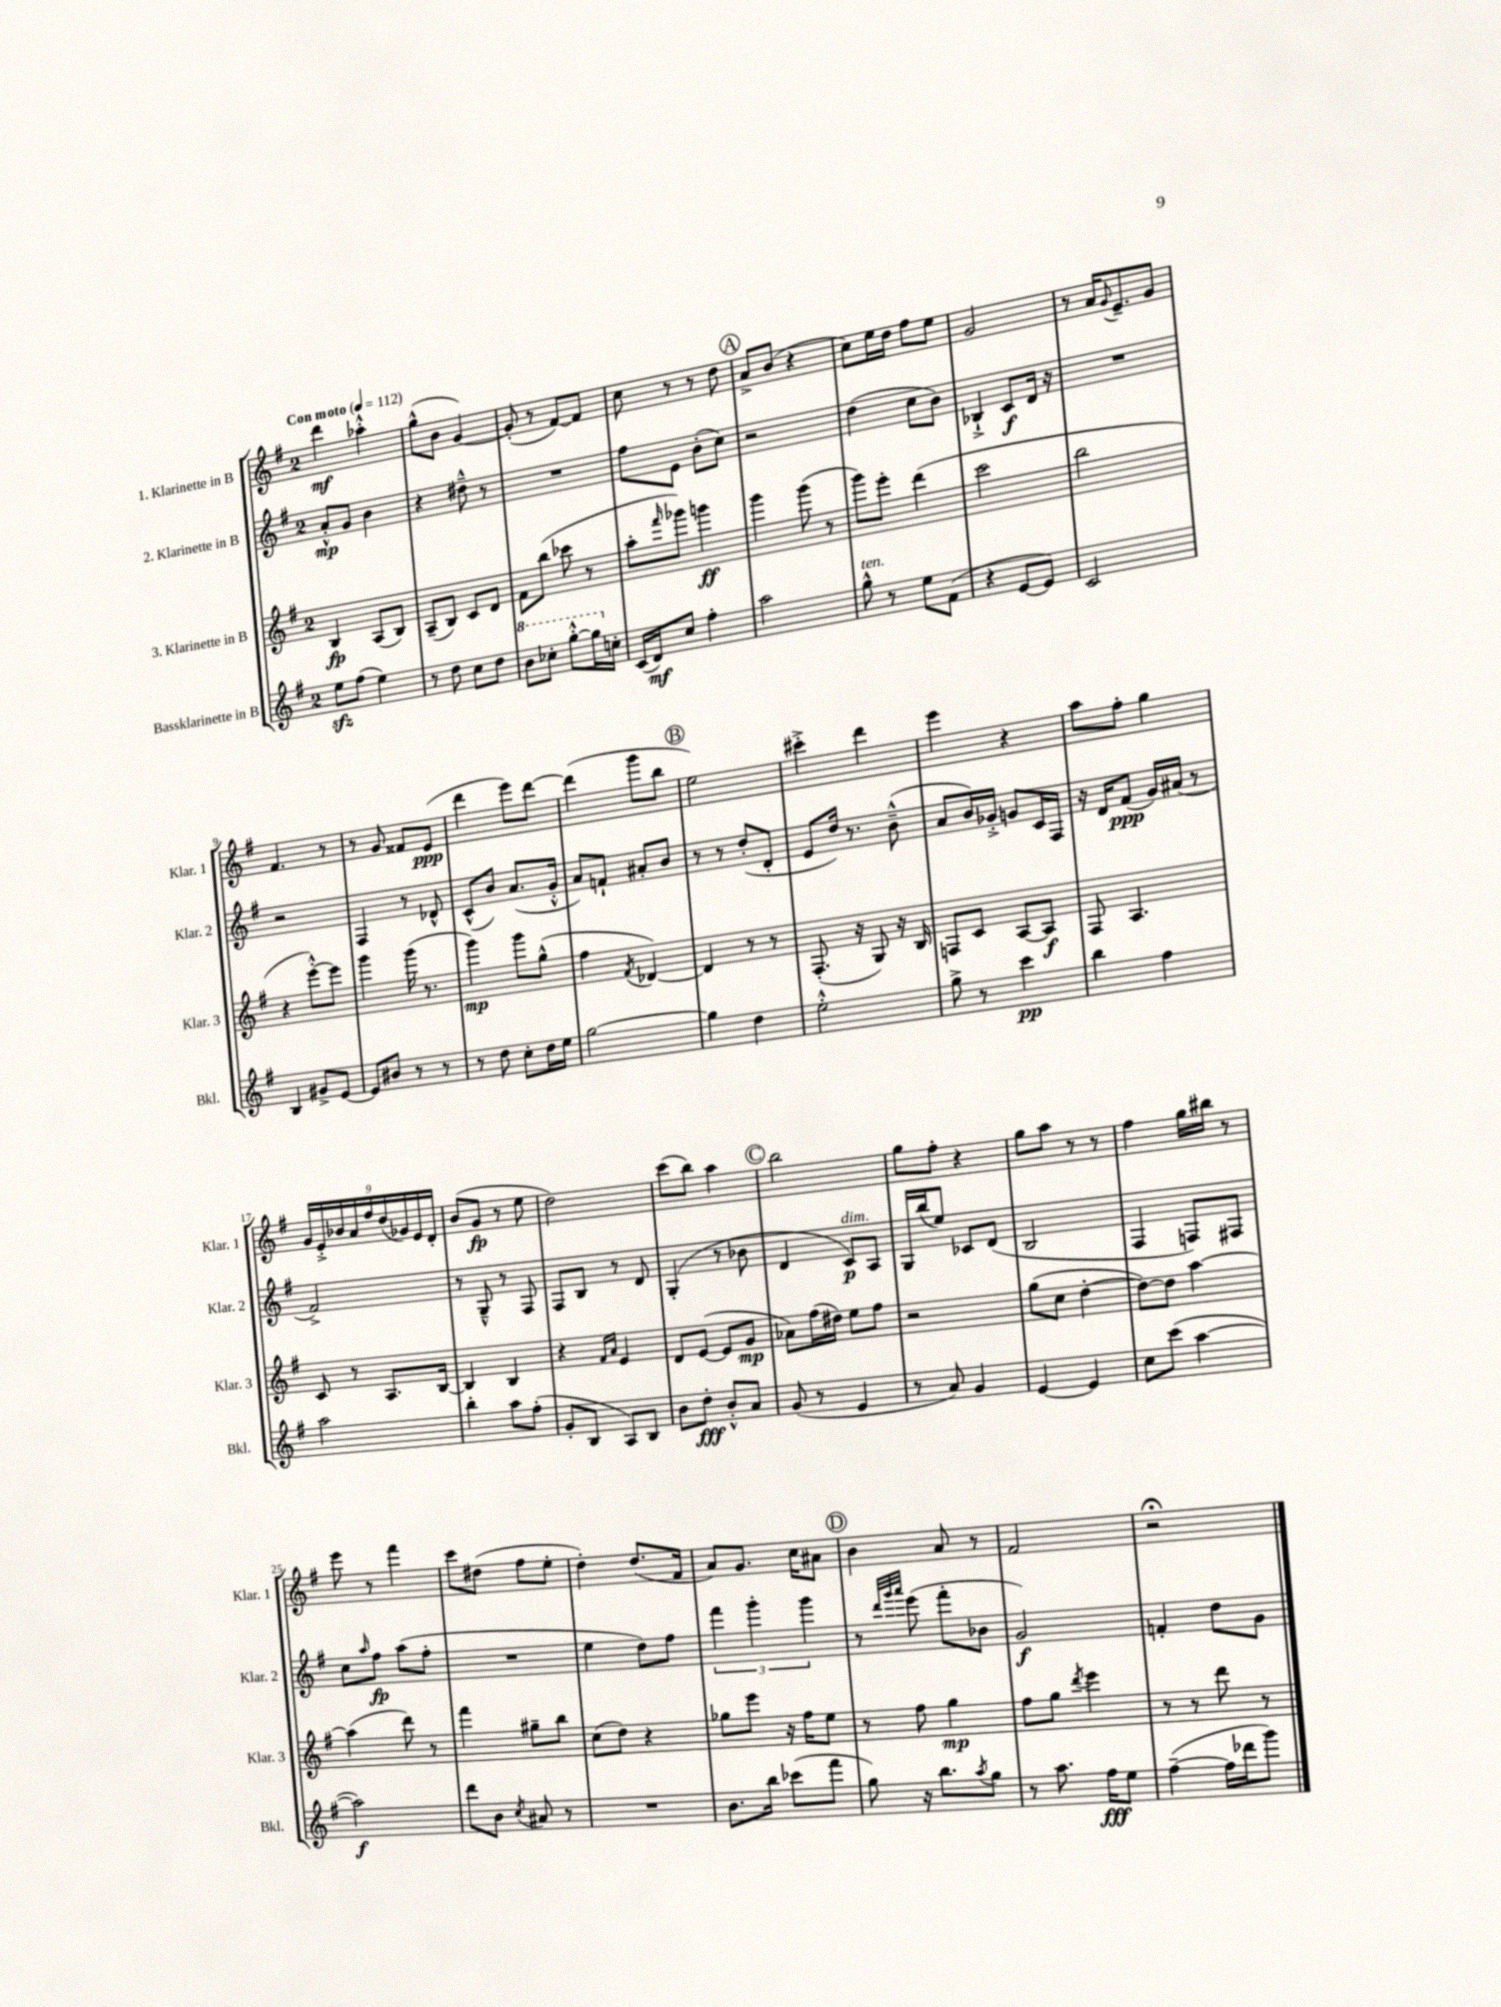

**kern	**dynam	**kern	**dynam	**kern	**dynam	**kern	**dynam
*part4	*part4	*part3	*part3	*part2	*part2	*part1	*part1
*staff4	*staff4	*staff3	*staff3	*staff2	*staff2	*staff1	*staff1
*I"Bassklarinette in B	*	*I"3. Klarinette in B	*	*I"2. Klarinette in B	*	*I"1. Klarinette in B	*
*I'Bkl.	*	*I'Klar. 3	*	*I'Klar. 2	*	*I'Klar. 1	*
*clefG2	*	*clefG2	*	*clefG2	*	*clefG2	*
*k[f#]	*	*k[f#]	*	*k[f#]	*	*k[f#]	*
*M2/4	*	*M2/4	*	*M2/4	*	*M2/4	*
*MM112	*	*MM112	*	*MM112	*	*MM112	*
=1	=1	=1	=1	=1	=1	=1	=1
!	!	!	!	!	!	!LO:TX:a:B:t=Con moto	!
8eezz\L	.	4B/	fp	8a'^^/L	mp	4ddd\	mf
(8ff#\J	.	.	.	8g/J	.	.	.
4ee\)	.	(8A/L	.	4b\	.	4aa-X'^^\	.
.	.	8B/J)	.	.	.	.	.
=2	=2	=2	=2	=2	=2	=2	=2
8r	.	(8A~/L	.	4r	.	(8gg^^\L	.
8dd\	.	8B/J)	.	.	.	8b\J	.
8cc\L	.	8c/L	.	8dd#X~^^\	.	[4g/)	.
8dd\J	.	8d/J	.	8r	.	.	.
=3	=3	=3	=3	=3	=3	=3	=3
*8va	*	*	*	*	*	*	*
8bb\L	.	8f#\L	.	2r	.	(8g'/]	.
8ccc-X'\J	.	(8bb\J	.	.	.	8r	.
[8ggg'^^\L	.	8ccc-X\	.	.	.	[8f#/L)	.
16ggg\L]	.	8r	.	.	.	8f#/J]	.
*X8va	*	*	*	*	*	*	*
16ccn'\JJ	.	.	.	.	.	.	.
=4	=4	=4	=4	=4	=4	=4	=4
(16c/LL	.	8aa'\L	.	8ff#\L	.	8cc\	.
16d/J)	mf	.	.	.	.	.	.
.	.	16qqfff#/	.	.	.	.	.
8cc/J	.	8ggg-X\J)	.	8e\J	.	8r	.
4ff#'\	.	4gggn\	ff	(8b'\L	.	8r	.
.	.	.	.	8cc\J)	.	8dd\	.
!!LO:REH:place=s1:t=A
=5	=5	=5	=5	=5	=5	=5	=5
2aa\	.	4ggg\	.	2r	.	8a^/L	.
.	.	.	.	.	.	(8b/J	.
.	.	(8ggg\	.	.	.	4r	.
.	.	8r	.	.	.	.	.
=6	=6	=6	=6	=6	=6	=6	=6
!LO:TX:a:i:t=ten.	!	!	!	!	!	!	!
8gg^^\	.	8ggg\L)	.	(4dd\	.	8cc\L)	.
8r	.	8eee'\J	.	.	.	16ee\L	.
.	.	.	.	.	.	16dd\JJ	.
8ee\L	.	(4ddd\	.	8cc\L	.	8ff#\L	.
(8f#\J	.	.	.	8b\J)	.	8ee\J	.
=7	=7	=7	=7	=7	=7	=7	=7
4r	.	2ccc\	.	4B-X`^/	.	2g/	.
[8e/L	.	.	.	8c/L	f	.	.
8e/J])	.	.	.	16d/Jk	.	.	.
.	.	.	.	16r	.	.	.
=8	=8	=8	=8	=8	=8	=8	=8
2c/	.	2bb\	.	2r	.	8r	.
.	.	.	.	.	.	16a/KL	.
.	.	.	.	.	.	8qqg/	.
.	.	.	.	.	.	8.e~/	.
.	.	.	.	.	.	8g/J	.
!!LO:LB:g=z
=9	=9	=9	=9	=9	=9	=9	=9
4B/	.	4r	.	2r	.	4.f#/	.
8g#X^/L	.	[8eee'^^\L)	.	.	.	.	.
[8e/J	.	8eee\J]	.	.	.	8r	.
=10	=10	=10	=10	=10	=10	=10	=10
8e/L]	.	4ggg\	.	4F#/	.	8r	.
8b#X/J	.	.	.	.	.	8g/	.
8r	.	(16ggg\	.	8r	.	8f##X/L	.
.	.	8.r	.	.	.	.	.
8r	.	.	.	8d-X^^/	.	(8e/J	ppp
=11	=11	=11	=11	=11	=11	=11	=11
8r	.	4ggg\)	mp	(8c^^/L	.	4ddd\	.
8dd\	.	.	.	8b/J)	.	.	.
8cc'\L	.	8ggg\L	.	(8.a/L	.	8eee\L)	.
16dd\L	.	(8gg^^\J	.	.	.	[8ddd\J	.
16ee\JJ	.	.	.	16g'^^/Jk	.	.	.
=12	=12	=12	=12	=12	=12	=12	=12
[2gg\	.	4ff#\	.	8a/L)	.	(4ddd\]	.
.	.	.	.	8fn`/J	.	.	.
.	.	8qf#/	.	.	.	.	.
.	.	[4d-X/)	.	8a#X'/L	.	8ggg\L	.
.	.	.	.	8b/J	.	8bb\J	.
!!LO:REH:place=s1:t=B
=13	=13	=13	=13	=13	=13	=13	=13
4gg\]	.	4d-/]	.	8r	.	2ee\)	.
.	.	.	.	8r	.	.	.
4dd\	.	8r	.	(8dd'/L	.	.	.
.	.	8r	.	8d'/J	.	.	.
=14	=14	=14	=14	=14	=14	=14	=14
2ee'^^\	.	(8.F#'/	.	8e/L	.	4ccc#X'^\	.
.	.	.	.	16dd/Jk)	.	.	.
.	.	16r	.	8.r	.	.	.
.	.	8G/)	.	.	.	4ddd\	.
.	.	16r	.	(8b~^^\	.	.	.
.	.	16B/	.	.	.	.	.
=15	=15	=15	=15	=15	=15	=15	=15
8gg^\	.	8Fn/L	.	8a/L	.	4eee\	.
8r	.	8c/J	.	16b/L)	.	.	.
.	.	.	.	16g-X'^/JJ	.	.	.
4ccc\	pp	[8A/L	.	8gn/L	.	4r	.
.	.	8A/J]	f	16c/L	.	.	.
.	.	.	.	16F#/JJ	.	.	.
=16	=16	=16	=16	=16	=16	=16	=16
4bb\	.	8F#/	.	16r	.	8aa\L	.
.	.	.	.	16d/KL	.	.	.
.	.	4.A/	.	(8f#/J	ppp	8ff#'\J	.
4ff#\	.	.	.	16g/LL)	.	4gg\	.
.	.	.	.	(16a#X/JJ	.	.	.
.	.	.	.	8r	.	.	.
!!LO:LB:g=z
=17	=17	=17	=17	=17	=17	=17	=17
2aa\	.	8c/	.	2f#^/)	.	18g/LL	.
.	.	.	.	.	.	18e'^/	.
.	.	.	.	.	.	18b-X/	.
.	.	8r	.	.	.	.	.
.	.	.	.	.	.	18a/	.
.	.	.	.	.	.	18ff#/	.
.	.	8.A/L	.	.	.	.	.
.	.	.	.	.	.	(18dd/	.
.	.	.	.	.	.	18g-X/)	.
.	.	.	.	.	.	18e/	.
.	.	[16B/Jk	.	.	.	.	.
.	.	.	.	.	.	18d'/JJ	.
=18	=18	=18	=18	=18	=18	=18	=18
4bb'\	.	4B/]	.	8r	.	(8b/L	.
.	.	.	.	8G~^^/	.	8g/J	fp
8aa\L	.	4B/	.	8r	.	8r	.
(8ff#'\J	.	.	.	8F#/	.	8ee\	.
=19	=19	=19	=19	=19	=19	=19	=19
8g'/L	.	4r	.	8F#/L	.	2dd\)	.
8B/J	.	.	.	8B/J	.	.	.
.	.	16qqf#/LL	.	.	.	.	.
.	.	16qqa/JJ	.	.	.	.	.
8A/L)	.	4e/	.	8r	.	.	.
8B/J	.	.	.	8d/	.	.	.
=20	=20	=20	=20	=20	=20	=20	=20
8b\L	.	8d/L	.	(4G'/	.	(8ccc\L	.
8dd'\J	fff	([8e/J	.	.	.	8bb\J)	.
8b'^^/L	.	8e/L]	.	8r	.	4aa\	.
8a/J	.	8g/J	mp	8b-X\	.	.	.
!!LO:REH:place=s1:t=C
=21	=21	=21	=21	=21	=21	=21	=21
(8g/	.	8a-X\L)	.	4d/	.	2bb\	.
8r	.	(16ff#\L	.	.	.	.	.
.	.	16dd#X\JJ)	.	.	.	.	.
!	!	!	!	!LO:TX:a:i:t=dim.	!	!	!
4e/	.	8ee\L	.	8c/L)	p	.	.
.	.	8ff#\J	.	8A/J	.	.	.
=22	=22	=22	=22	=22	=22	=22	=22
8r	.	2r	.	16G/LL	.	8gg\L	.
.	.	.	.	(16bb/J	.	.	.
8a/)	.	.	.	8ee/J)	.	8ff#'\J	.
4g/	.	.	.	8c-X/L	.	4r	.
.	.	.	.	(8d/J	.	.	.
=23	=23	=23	=23	=23	=23	=23	=23
[4e/	.	(8gg\L	.	2B/	.	8gg\L	.
.	.	8cc\J	.	.	.	8aa\J	.
4e/]	.	[4dd'\	.	.	.	8r	.
.	.	.	.	.	.	8r	.
=24	=24	=24	=24	=24	=24	=24	=24
8cc\L	.	8dd\L_)	.	4F#/	.	4ff#\	.
(8ccc\J	.	8dd\J]	.	.	.	.	.
[4aa\	.	[4aa\	.	8Fn/L)	.	16gg\LL	.
.	.	.	.	.	.	16bb#X\JJ	.
.	.	.	.	8F#X/J	.	8r	.
!!LO:LB:g=z
=25	=25	=25	=25	=25	=25	=25	=25
2aa\])	f	(4aa\]	.	8cc\L	.	8eee\	.
.	.	.	.	16qqaa/	.	.	.
.	.	.	.	8ff#\J	fp	8r	.
.	.	8ddd\)	.	(8aa\L	.	4fff#\	.
.	.	8r	.	8ff#'\J	.	.	.
=26	=26	=26	=26	=26	=26	=26	=26
8ddd\L	.	4fff#\	.	2r	.	8ccc\L	.
8b\J	.	.	.	.	.	(8dd#X\J	.
8qcc/	.	.	.	.	.	.	.
8a#X/	.	8gg#X~\L	.	.	.	8ff#\L	.
8r	.	8bb\J	.	.	.	8ee'\J	.
=27	=27	=27	=27	=27	=27	=27	=27
2r	.	(8cc\L	.	4ee\	.	4dd'\)	.
.	.	8dd\J)	.	.	.	.	.
.	.	4r	.	8dd\L)	.	(8.dd/L	.
.	.	.	.	8ff#\J	.	.	.
.	.	.	.	.	.	16f#/Jk	.
=28	=28	=28	=28	=28	=28	=28	=28
8.b\L	.	8gg-X\L	.	6fff#\	.	8a/L)	.
.	.	8eee\J	.	.	.	8.g/J	.
.	.	.	.	6ggg'\	.	.	.
16bb\Jk	.	.	.	.	.	.	.
(8ccc-X\L	.	16r	.	.	.	.	.
.	.	16ff#\KL	.	.	.	16cc\KL	.
.	.	.	.	6ggg\	.	.	.
8fff#\J	.	8ee\J	.	.	.	8a#X\J	.
!!LO:REH:place=s1:t=D
=29	=29	=29	=29	=29	=29	=29	=29
8gg\)	.	8r	.	8r	.	4b\	.
.	.	.	.	32qqddd/LLL	.	.	.
.	.	.	.	32qqggg/	.	.	.
.	.	.	.	32qqaaa/JJJ	.	.	.
16r	.	8ff#\	.	(8eee\	.	.	.
8.bb\L	.	.	.	.	.	.	.
.	.	4gg\	mp	8fff#'\L	.	8a/	.
8qaa/	.	.	.	.	.	.	.
8gg\J	.	.	.	8b-X\J	.	8r	.
=30	=30	=30	=30	=30	=30	=30	=30
8r	.	8ff#\L	.	2g/)	f	2f#/	.
8.aa\	.	8gg\J	.	.	.	.	.
.	.	8qddd/	.	.	.	.	.
.	.	4eee\	.	.	.	.	.
16ff#\KL	fff	.	.	.	.	.	.
8ee\J	.	.	.	.	.	.	.
=31	=31	=31	=31	=31	=31	=31	=31
([4ff#~\	.	8r	.	4fn'/	.	2r;<	.
.	.	8r	.	.	.	.	.
16ff#\LL]	.	8ddd\	.	8dd\L	.	.	.
16ddd-X\J	.	.	.	.	.	.	.
8ggg\J)	.	8r	.	8g\J	.	.	.
==	==	==	==	==	==	==	==
*-	*-	*-	*-	*-	*-	*-	*-
